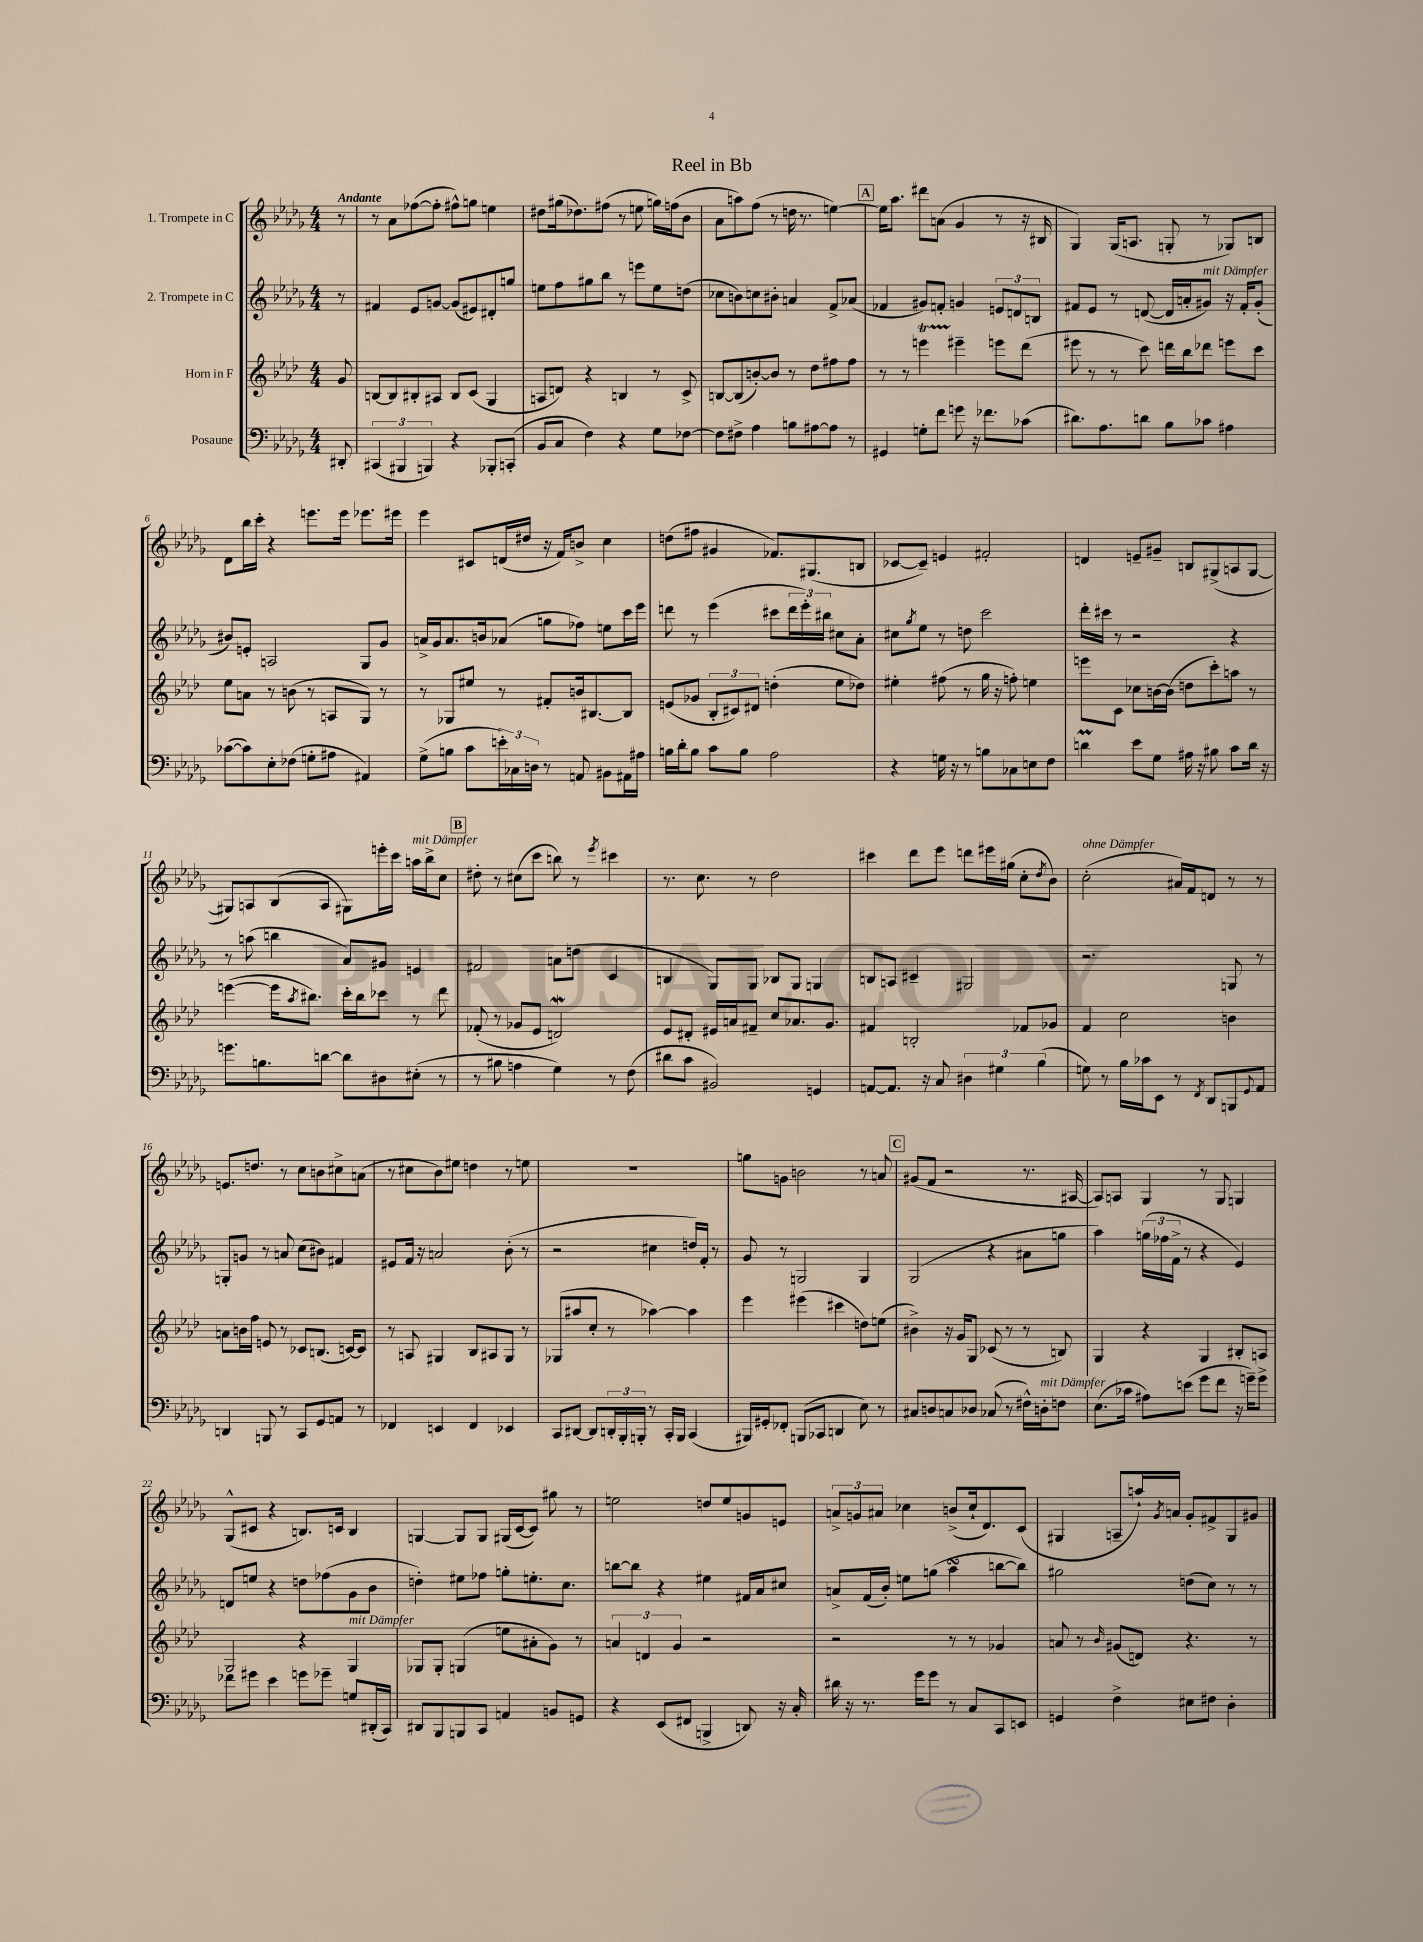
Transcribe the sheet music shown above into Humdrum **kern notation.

**kern	**kern	**kern	**kern
*staff4	*staff3	*staff2	*staff1
*clefF4	*clefG2	*clefG2	*clefG2
*k[b-e-a-d-g-]	*k[b-e-a-d-]	*k[b-e-a-d-g-]	*k[b-e-a-d-g-]
*M4/4	*M4/4	*M4/4	*M4/4
8DD#'	8g	8r	8r
=	=	=	=
(6CC#	[8B	4f#	8r
.	8B]	.	8a-
6BBB#	.	.	.
.	8B#'	8e-	([8ff-
6BBB)	.	.	.
.	8A#	[8g	8ff-']
4r	8B#	(8g]	8ff#^^)
.	(8c	8e#)	8gg
8BBB-'	4G	8d#'	4ee
(8CC'	.	8gg	.
=	=	=	=
8BB-	8A	8ee	8dd#
8C	8d)	8ff	(16gg#
.	.	.	8.dd-)
4F)	4r	8gg#	.
.	.	8bb-	(8ff#
4r	4B	8r	8r
.	.	8eee	8ee
8G-	8r	8ee	16gg)
.	.	.	(16ff
[8F-	8c^	(8dd	8b-
=	=	=	=
8F-]	[8B	8cc-	8a-
8F#^	(8B]	8b)	8aa)
4A-	[8b')	8cc	(8ff
.	8b]	8b#'	8r
8B	8r	4a	16dd
.	.	.	8.r
[8A#	8dd-	.	.
8A#]	8ff#	8f^	[4ee)
8r	8ff#	(8a-	.
=	=	=	=
4GG#	8r	4f-	16ee]
.	.	.	8.aa-
.	8r	.	.
8G'	4eee	8g#)	8ddd#
8f	.	8f'	(8a
8g	4eee#~	4g	4g-
16r	.	.	.
8.f-	.	.	.
.	8eee	12e	8r
.	.	12d	.
(8c-	(8ddd-	.	16r
.	.	12B	.
.	.	.	16B#
=	=	=	=
8.d#)	8eee#	8f#	4G-)
.	8r	8e-	.
8.A-	.	.	.
.	8r	8r	(16G-
.	.	.	8.A
8d	8ccc)	([8d	.
8B-	16ddd	16d]	8G'
.	16bb-	16a'	.
8c-	8ddd-	8g#)	8r
4A#	8eee	16r	8G-)
.	.	16f#'	.
.	8ccc	(8g#'	8B
=	=	=	=
([8c-	8ee-	8b#)	8d-
8c-])	8a	8e'	16bb-
.	.	.	16ccc'
8E-'	8r	2A	4r
(8F-	(8b	.	.
8G'	8r	.	8.eee
8A#	8A	.	.
.	.	.	16eee
4AA#)	8G)	8G-	8.eee-
.	8r	8g-	.
.	.	.	16eee#
=	=	=	=
(8G-^	8r	16a^	4eee-
.	.	16g-	.
8B	8G-	8.a	.
8c	8ee#	.	8c#
.	.	16b	.
24e')	8r	(8a-	(16d
24C-	.	.	.
.	.	.	16dd#
24D	.	.	.
8r	8f#'	8gg	16r
.	.	.	16f)
8AA	16b	8ff-)	8b^
.	[8.B#	.	.
8BB#	.	8ee	4cc
16AA#	8B#]	16ccc	.
16A#	.	16eee-	.
=	=	=	=
16B	(8e	8ddd	(8dd
16d-'	.	.	.
8B	8g-	8r	8ff#
8c	12B-'	(4eee-	4g#
.	12c#)	.	.
8B	.	.	.
.	12d#	.	.
2A-	(4dd'	8ccc#	8.f-)
.	.	24ddd	.
.	.	24eee-')	.
.	.	.	(8.G#
.	.	24bb#	.
.	8ee-	8cc#	.
.	8dd-)	8a-'	8B
=	=	=	=
4r	4ee#'	8cc#	[8c-
.	.	8qgg-	.
.	.	8ee-	8c-~])
16G	(8ff#	8r	4e
16r	.	.	.
8r	8r	8dd	.
8B	16gg	2ccc	2f#'
.	16r	.	.
8C-	8ff')	.	.
8E	4ee	.	.
8F	.	.	.
=	=	=	=
4d	8eee	16ddd-'	4d
.	.	16ccc#	.
.	8c	8r	.
8e-	8cc-	2r	8e~
8G-	[16b	.	8g#~
.	(16b]	.	.
16A#	8dd	.	8B
16r	.	.	.
8B#	8ccc')	.	(8G#^
8c	8aa	4r	8A
16d	8r	.	[8G#
16r	.	.	.
=	=	=	=
8.g	([4eee	8r	8G#])
.	.	(8aa	8A
8.B	.	.	.
.	16eee]	4bb	(8B-
.	8qaa-	.	.
.	8.bb#)	.	.
[8d	.	.	8A
8d]	16ccc'	8a-)	8G#)
.	16bb#	.	.
8D#	8ccc-	8g#	16eee'
.	.	.	16ccc
(8E#'	8r	4e	16aa
.	.	.	16bb-^
8r	8ddd-	.	8cc
=	=	=	=
8r	(8f-'	2f#	8dd#'
8B#	8r	.	8r
4A	8g-	.	(8cc#
.	8e-	.	8ccc
4G-)	2d)	8a	8bb)
.	.	(8dd	8r
.	.	.	8qeee-
8r	.	4c	4ccc#
(8F	.	.	.
=	=	=	=
8d#	8e-	4B	8.r
8c	8d#'	.	.
.	.	.	8.cc
2BB#)	16e#	8G-)	.
.	16a	.	.
.	8f#~	8G-	8r
.	8cc	8B-	2dd-
.	8.a-	8G-	.
4GG	.	4G	.
.	8.g	.	.
=	=	=	=
[8AA	4f#	8B	4ccc#
8.AA]	.	8A	.
.	2B'	4c#~	8ddd-
16r	.	.	.
8C	.	.	8eee-
6D#	.	2G#	8ddd
.	.	.	16eee#
6G#	.	.	.
.	.	.	(16gg#
.	8f-	.	8cc'
(6B-	.	.	.
.	.	.	8qdd-
.	8g-	.	8b-)
=	=	=	=
8G)	4f	2.r	(2cc'
8r	.	.	.
16B-	2cc	.	.
16c-	.	.	.
8EE-	.	.	.
8r	.	.	16a#)
.	.	.	16f
8qFF	.	.	.
8DD-	.	.	8d
8BBB	4b	8G	8r
8qqGG-	.	.	.
8AA-	.	8r	8r
=	=	=	=
4DD	8a	8G'	8.e
.	16b	8g	.
.	16ff	.	8.dd
8BBB	8e	8r	.
8r	8r	8a	8r
8CC	8c-	(8cc	8cc
8GG-	(8.B	8b#)	8b
8AA	.	4f#	8cc#^
.	[16c)	.	.
8r	8c]	.	(8a
=	=	=	=
4FF-	8r	8e#	8r
.	8A	16f	8cc#
.	.	16r	.
4EE	4G#	2a	8b-)
.	.	.	8ee#
4FF-	8B-	.	4dd
.	8A#	.	.
4EE-	8G#	(8b-'	8r
.	8r	8r	8ee
=	=	=	=
8CC	(8G-	2r	1r
[8DD#	8aa#	.	.
8DD#]	8cc'	.	.
24DD'	8r	.	.
24BBB-'	.	.	.
24BBB'	.	.	.
8r	[4aa-)	4cc#	.
16CC'	.	.	.
16BBB	.	.	.
(4CC	4aa-]	16dd)	.
.	.	16f'	.
.	.	8r	.
=	=	=	=
16BBB#)	4eee-	8g-	8gg
16GG#'	.	.	.
8FF-'	.	8r	8g
(8BBB	(4eee#	2G	2b
8CC-	.	.	.
4DD	4ccc#	.	.
8E-)	8dd)	4G	8r
8r	(8ee	.	8a
=	=	=	=
8C#	4b#^)	(2G-	(8g#
8D	.	.	8f
8C	16r	.	2r
.	16g	.	.
8D-	8G	.	.
(8C-	(8c-	4r	.
8r	8r	.	.
16F#^^)	8r	8a#	8.r
16D'	.	.	.
8F	8B)	8gg	.
.	.	.	[16A#
=	=	=	=
(8.E-	4G	4aa-)	8A#])
.	.	.	8A
16c-	.	.	.
8A#)	4r	(24gg	4G-
.	.	24ff-	.
.	.	24f^	.
(8e	.	8r	.
8g-	4G	4r	8r
8f	.	.	8G-
16r	8B#'	4e-)	4G
16g~)	.	.	.
8g^	8A	.	.
=	=	=	=
8f-	2G	8d	(8G-^^
8g#	.	8ee	8c#
4e-	.	4r	4r
8g	4r	8dd	8.B)
8g-~	.	(8ff-	.
.	.	.	16c
8G	4G	8g-	4B
(16DD#'	.	8b-	.
16CC)	.	.	.
=	=	=	=
8DD#	8G-	4dd')	[4G
8BBB-	8G-'	.	.
8BBB	(4G	8ee#	8G]
8CC	.	8ff-	8G
4AA	8ee	8gg'	(16G#
.	.	.	[16c
.	8a#'	8.ee'	8c])
8BB	8g)	.	8gg#
.	.	8.cc	.
8GG	8r	.	8r
=	=	=	=
4r	6a	[8bb	2ee
.	.	8bb]	.
.	6d	.	.
(8EE-	.	4r	.
.	6g	.	.
8FF#	.	.	.
4BBB^	2r	4ee#	8dd
.	.	.	8ee
8DD)	.	16f#	8g
.	.	16a-	.
16r	.	8cc#	8e
16C'	.	.	.
=	=	=	=
16d#	2r	8a^	12a^
16r	.	.	.
.	.	.	12g
8.r	.	(16f	.
.	.	.	12a#
.	.	16b-')	.
.	.	8ee	4cc-
16g-	.	.	.
8g-	.	(8gg	.
8r	8r	4aa-	(8b^
8C	8r	.	16cc-`
.	.	.	8.d-)
8CC	4g-	[8bb	.
8EE	.	8bb])	(8c
=	=	=	=
4GG	8a	2gg#	4G#
.	8r	.	.
.	16qqb-	.	.
4F^	(8g#	.	8A~
.	8d)	.	16aa`)
.	.	.	8qg-
.	.	.	16a
8E#	4.r	(8dd	8g-'
8F#	.	8cc)	8f#^
4D-'	.	8r	8G#
.	8r	8r	8g#
==	==	==	==
*-	*-	*-	*-
